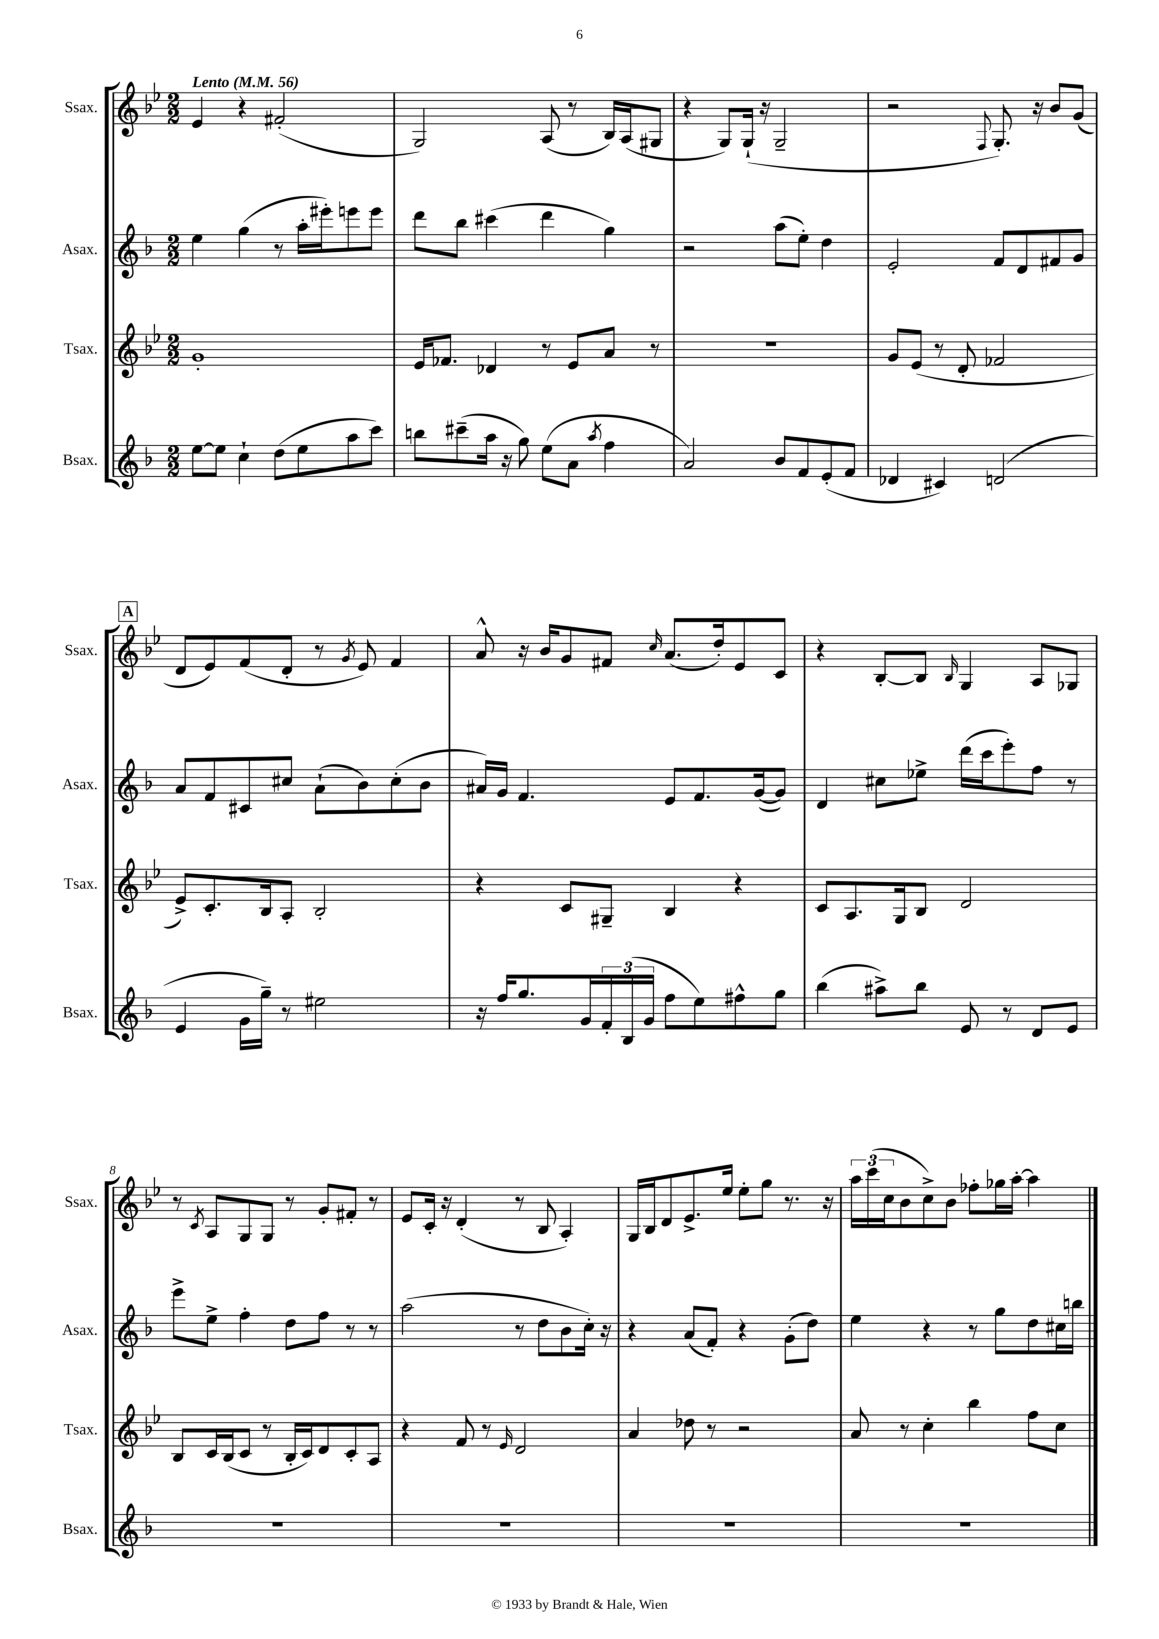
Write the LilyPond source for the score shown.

<<
\new StaffGroup <<
\new Staff = "s0" \with { instrumentName = "Ssax." shortInstrumentName = "Ssax." } {
    \clef treble \key bes \major \numericTimeSignature \time 2/2 \tempo "Lento" 4 = 56
    ees'4 r4 fis'2-.( |
    g2) a8( r8 bes16) a16( gis8 |
    r4 g8) g16-!( r16 g2-- |
    r2 \appoggiatura { f8 } g8.-.) r16 bes'8 g'8( |
    \mark \markup { \box "A" } d'8 ees'8) f'8( d'8-. r8 \acciaccatura { g'8 } ees'8) f'4 |
    a'8-^ r16 bes'16 g'8 fis'8 \grace { c''16 } a'8.( d''16-.) ees'8 c'8 |
    r4 bes8~-. bes8 \grace { bes16 } g4 a8 ges8 |
    r8 \acciaccatura { c'8 } a8 g8 g8 r8 g'8-. fis'8-. r8 |
    ees'8 c'16-. r16 d'4-.( r8 bes8 a4-.) |
    g16 bes16 d'8 ees'8.-> ees''16 ees''8-. g''8 r8. r16 |
    \tuplet 3/2 { a''16 c'''16( c''16 } bes'8 c''8->) bes'8 fes''8-. ges''16 a''16~-. a''4 \bar "|." |
}
\new Staff = "s1" \with { instrumentName = "Asax." shortInstrumentName = "Asax." } {
    \clef treble \key f \major \numericTimeSignature \time 2/2
    e''4 g''4( r8 a''16-. eis'''16-.) e'''8 e'''8 |
    d'''8 bes''8 cis'''4( d'''4 g''4) |
    r2 a''8( e''8-.) d''4 |
    e'2-. f'8 d'8 fis'8 g'8 |
    \mark \markup { \box "A" } a'8 f'8 cis'8 cis''8 a'8-!( bes'8) cis''8-.( bes'8 |
    ais'16) g'16 f'4. e'8 f'8. g'16~( g'8) |
    d'4 cis''8 ees''8-> d'''16( c'''16 e'''8-.) f''8 r8 |
    e'''8-> e''8-> f''4-. d''8 f''8 r8 r8 |
    a''2( r8 d''8 bes'8 c''16-.) r16 |
    r4 a'8( f'8-.) r4 g'8-.( d''8) |
    e''4 r4 r8 g''8 d''8 cis''16 b''16 \bar "|." |
}
\new Staff = "s2" \with { instrumentName = "Tsax." shortInstrumentName = "Tsax." } {
    \clef treble \key bes \major \numericTimeSignature \time 2/2
    g'1-. |
    ees'16 fes'8. des'4 r8 ees'8 a'8 r8 |
    r1 |
    g'8 ees'8( r8 d'8-. fes'2 |
    \mark \markup { \box "A" } ees'8->) c'8.-. bes16 a8-. bes2-. |
    r4 c'8 gis8-- bes4 r4 |
    c'8 a8. g16 bes8 d'2 |
    bes8 c'16 bes16( c'8 r8 bes16-. c'16) d'8 c'8-. a8 |
    r4 f'8 r8 \grace { ees'16 } d'2 |
    a'4 des''8 r8 r2 |
    a'8 r8 c''4-. bes''4 f''8 c''8 \bar "|." |
}
\new Staff = "s3" \with { instrumentName = "Bsax." shortInstrumentName = "Bsax." } {
    \clef treble \key f \major \numericTimeSignature \time 2/2
    e''8~ e''8 c''4-! d''8( e''8 a''8 c'''8) |
    b''8 cis'''8--( a''16 r16 g''8) e''8( a'8 \acciaccatura { a''8 } f''4 |
    a'2) bes'8 f'8 e'8-.( f'8 |
    des'4 cis'4) d'2( |
    \mark \markup { \box "A" } e'4 g'16 g''16--) r8 eis''2 |
    r16 f''16 g''8. g'16 \tuplet 3/2 { f'16-. bes16( g'16 } f''8 e''8) fis''8-^ g''8 |
    bes''4( ais''8->) bes''8 e'8 r8 d'8 e'8 |
    R1 |
    R1 |
    R1 |
    R1 \bar "|." |
}
>>
>>
